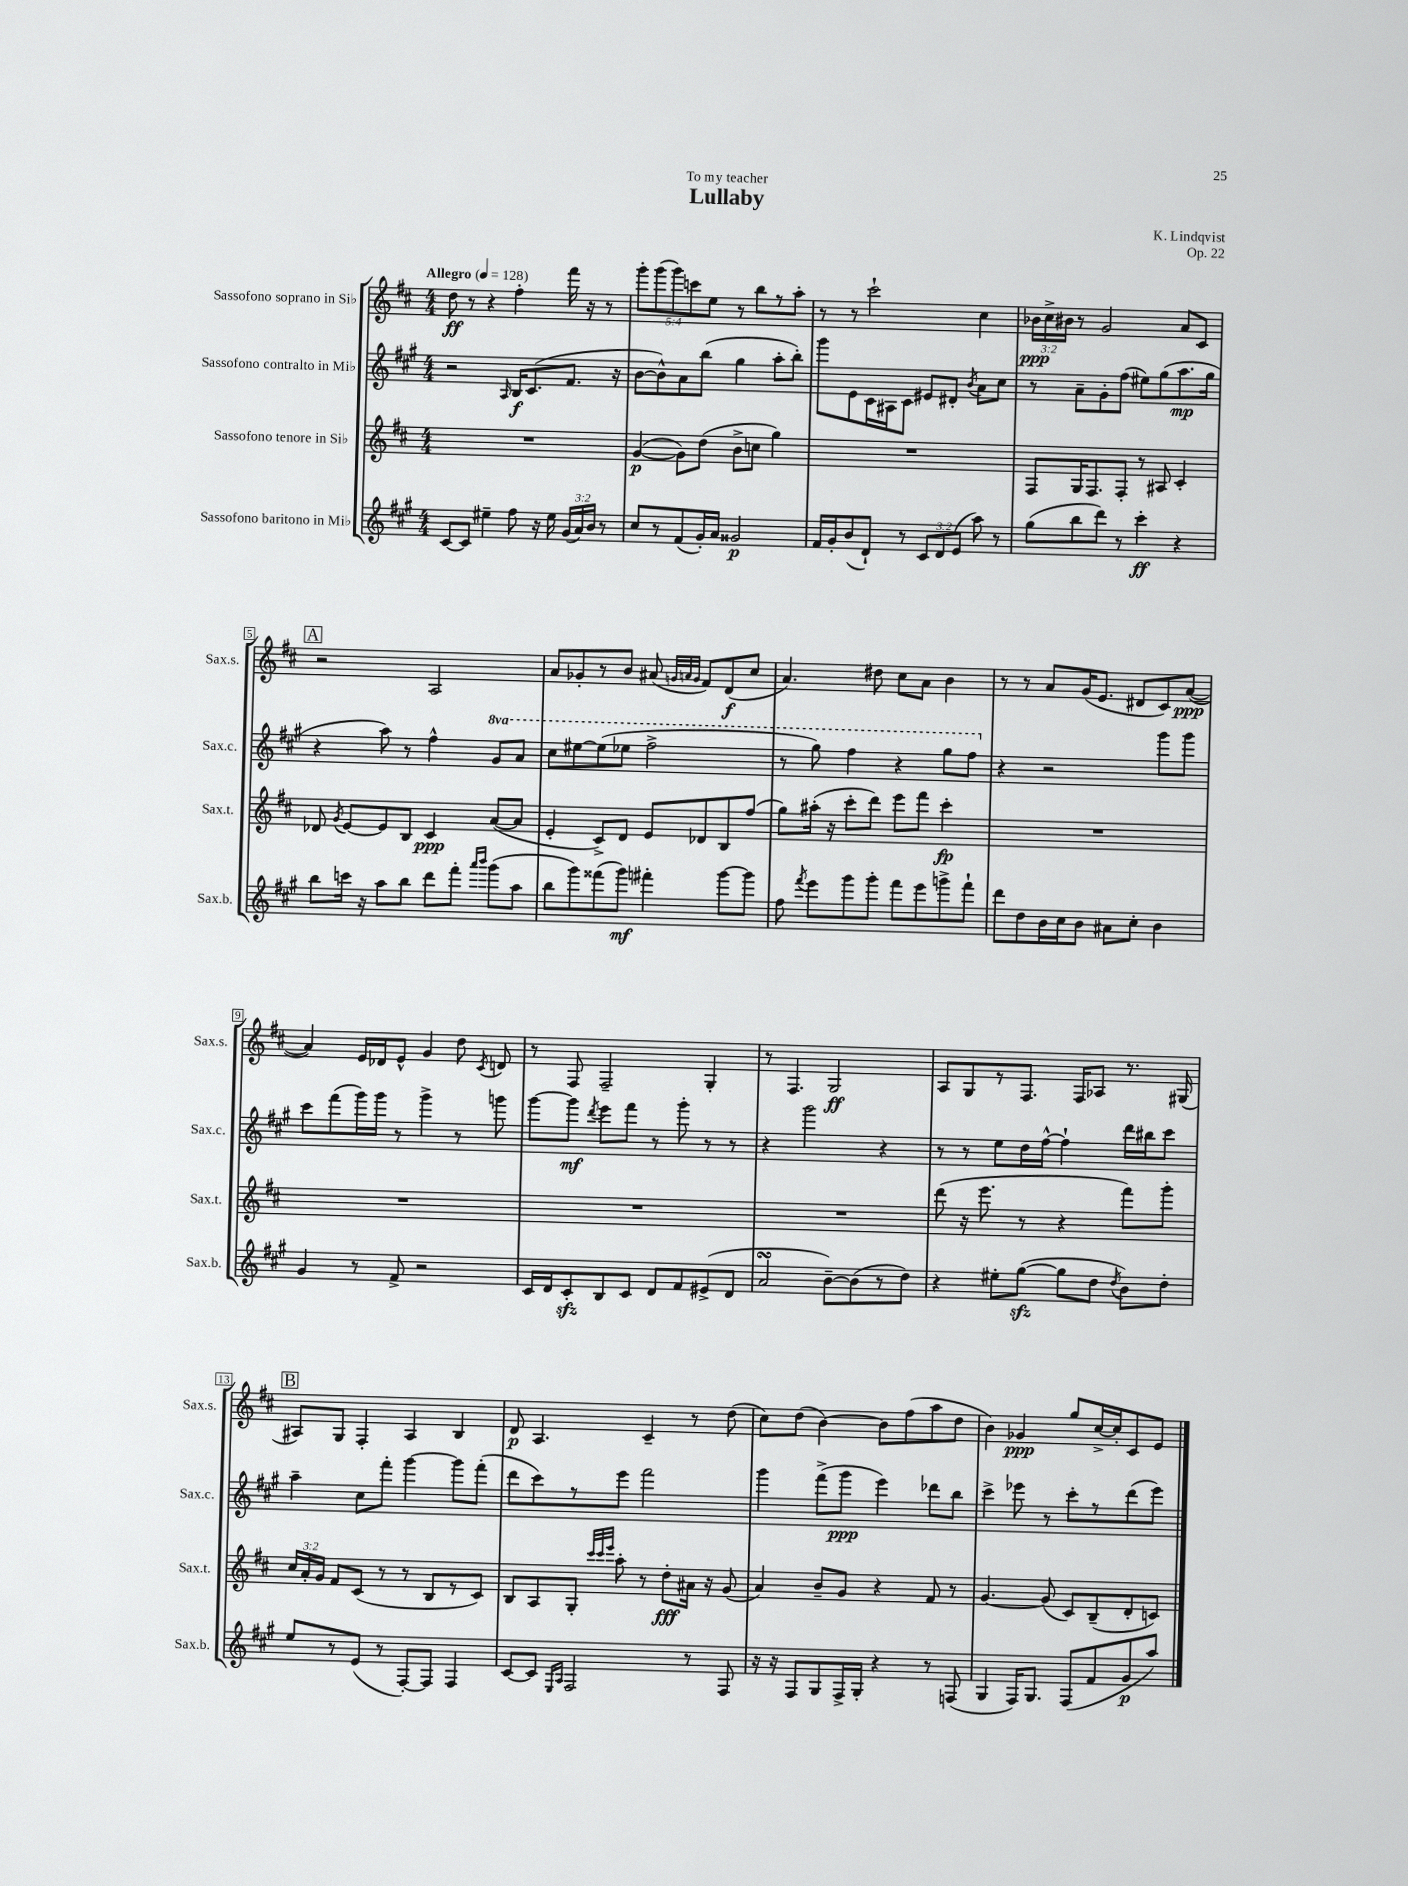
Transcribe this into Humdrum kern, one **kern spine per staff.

**kern	**dynam	**kern	**dynam	**kern	**dynam	**kern	**dynam
*part4	*part4	*part3	*part3	*part2	*part2	*part1	*part1
*staff4	*staff4	*staff3	*staff3	*staff2	*staff2	*staff1	*staff1
*I"Sassofono baritono in Mi♭	*	*I"Sassofono tenore in Si♭	*	*I"Sassofono contralto in Mi♭	*	*I"Sassofono soprano in Si♭	*
*I'Sax.b.	*	*I'Sax.t.	*	*I'Sax.c.	*	*I'Sax.s.	*
*clefG2	*	*clefG2	*	*clefG2	*	*clefG2	*
*k[f#c#g#]	*	*k[f#c#]	*	*k[f#c#g#]	*	*k[f#c#]	*
*M4/4	*	*M4/4	*	*M4/4	*	*M4/4	*
*MM128	*	*MM128	*	*MM128	*	*MM128	*
=1	=1	=1	=1	=1	=1	=1	=1
!	!	!	!	!	!	!LO:TX:a:B:t=Allegro	!
[8c#/L	.	1r	.	2r	.	8dd\	ff
8c#/J]	.	.	.	.	.	8r	.
4ee#X~\	.	.	.	.	.	4r	.
.	.	.	.	16qqA/	.	.	.
8ff#\	.	.	.	16B/KL	f	4ff#'\	.
.	.	.	.	(8.c#/	.	.	.
16r	.	.	.	.	.	.	.
16ee#\	.	.	.	.	.	.	.
(24g#/LL	.	.	.	8.f#/J	.	16fff#\	.
24a/)	.	.	.	.	.	.	.
.	.	.	.	.	.	16r	.
24b/JJ	.	.	.	.	.	.	.
8r	.	.	.	.	.	8r	.
.	.	.	.	16r	.	.	.
=2	=2	=2	=2	=2	=2	=2	=2
8cc#/L	.	([4g/	p	[8b\L	.	10ggg'\L	.
.	.	.	.	.	.	(10ggg\	.
8r	.	.	.	8b^^\])	.	.	.
.	.	.	.	.	.	10ggg\)	.
(8f#/	.	8g\L])	.	8a\	.	.	.
.	.	.	.	.	.	10cccn\	.
16g#'/L)	.	(8dd\J	.	(8bb\J	.	.	.
.	.	.	.	.	.	10ee\J	.
16a/JJ	.	.	.	.	.	.	.
2g##X/	p	8b^\L	.	4gg#\	.	8r	.
.	.	8ccn\J	.	.	.	8bb\L	.
.	.	4gg\)	.	8aa'\L	.	8r	.
.	.	.	.	8bb'\J)	.	8aa'\J	.
=3	=3	=3	=3	=3	=3	=3	=3
16f#/LL	.	1r	.	8ggg#\L	.	8r	.
16g#'/J	.	.	.	.	.	.	.
(8b/	.	.	.	8e\	.	8r	.
8d`/J)	.	.	.	16c#\L	.	2ccc#`\	.
.	.	.	.	16A#X\J	.	.	.
8r	.	.	.	8c#\J	.	.	.
12c#/L	.	.	.	8e#X/L	.	.	.
12d/	.	.	.	.	.	.	.
.	.	.	.	8d#X'/J	.	.	.
(12e/J	.	.	.	.	.	.	.
.	.	.	.	8qb/	.	.	.
8aa\)	.	.	.	8a\L	.	4cc#\	.
8r	.	.	.	8cc#\J	.	.	.
=4	=4	=4	=4	=4	=4	=4	=4
(8gg#\L	.	8F#/L	.	8r	.	24b-X\LL	ppp
.	.	.	.	.	.	24cc#^\	.
.	.	.	.	.	.	24b#X\JJ	.
8bb\	.	16G/K	.	8a~\L	.	8r	.
.	.	8.F#/	.	.	.	.	.
8ddd\J)	.	.	.	8g#'\	.	2g/	.
8r	.	8F#'/J	.	(8ff#\J	.	.	.
4ccc#'\	ff	8r	.	8ee#X\L)	.	.	.
.	.	8A#X/	.	(8gg#\	.	.	.
4r	.	4c#'/	.	8.aa\	mp	8a/L	.
.	.	.	.	.	.	8c#/J	.
.	.	.	.	16gg#\Jk	.	.	.
!!LO:LB:g=z
!!LO:REH:place=s1:t=A
=5	=5	=5	=5	=5	=5	=5	=5
8bb\L	.	8d-X/	.	4r	.	2r	.
.	.	8qg/	.	.	.	.	.
16cccn\Jk	.	[8e/L	.	.	.	.	.
16r	.	.	.	.	.	.	.
8aa\L	.	8e/]	.	8aa\)	.	.	.
8bb\J	.	8B/J	.	8r	.	.	.
8ddd\L	.	4c#/	ppp	4ff#^^\	.	2A/	.
8fff#'\J	.	.	.	.	.	.	.
16qqaaa/LL	.	.	.	.	.	.	.
16qqbbb/JJ	.	.	.	.	.	.	.
*	*	*	*	*8va	*	*	*
(8ggg#\L	.	([8a/L	.	8gg#/L	.	.	.
8aa\J	.	8a/J]	.	8aa/J	.	.	.
=6	=6	=6	=6	=6	=6	=6	=6
8bb\L	.	4e'/	.	8ccc#\L	.	8a/L	.
8ggg#\)	.	.	.	[8eee#X\	.	8g-X'/	.
(8fff##X\	.	8c#^/L)	.	(8eee#\]	.	8r	.
8ggg#\J)	mf	8d/J	.	8eee-X\J	.	8b/J	.
4fff#X'\	.	8e/L	.	2fff#^\	.	(8a#X/	.
.	.	.	.	.	.	32qqgn/LLL	.
.	.	.	.	.	.	32qqan/	.
.	.	.	.	.	.	32qqg/JJJ	.
.	.	8d-X/	.	.	.	8f#/L)	.
[8ggg#\L	.	8B/	.	.	.	(8d/	f
8ggg#\J]	.	(8ff#/J	.	.	.	8cc#/J	.
=7	=7	=7	=7	=7	=7	=7	=7
8ff#\	.	8gg\L)	.	8r	.	4.a/)	.
8qfff#/	.	.	.	.	.	.	.
8eee\L	.	(16aa#X'\Jk	.	8ggg#\)	.	.	.
.	.	16r	.	.	.	.	.
8ggg#\	.	8ccc#'\L	.	4fff#\	.	.	.
8ggg#'\J	.	8ddd\J)	.	.	.	8dd#X\	.
8fff#\L	.	8eee\L	.	4r	.	8cc#\L	.
8eee\	.	8fff#\J	.	.	.	8a\J	.
8gggn^\	.	4ccc#'\	fp	8ggg#\L	.	4b\	.
8fff#`\J	.	.	.	8fff#\J	.	.	.
=8	=8	=8	=8	=8	=8	=8	=8
*	*	*	*	*X8va	*	*	*
8ddd\L	.	1r	.	4r	.	8r	.
8dd\	.	.	.	.	.	8r	.
16b\L	.	.	.	2r	.	8a/L	.
16cc#\J	.	.	.	.	.	.	.
8b\J	.	.	.	.	.	(16g/K	.
.	.	.	.	.	.	8.e/J	.
8a#X\L	.	.	.	.	.	.	.
8cc#'\J	.	.	.	.	.	8d#X/L	.
4b\	.	.	.	8ggg#\L	.	8c#/)	.
.	.	.	.	8ggg#\J	.	([8a/J	ppp
!!LO:LB:g=z
=9	=9	=9	=9	=9	=9	=9	=9
4g#/	.	1r	.	8ccc#\L	.	4a/])	.
.	.	.	.	(8fff#\	.	.	.
8r	.	.	.	16ggg#\L)	.	16e/LL	.
.	.	.	.	16ggg#\JJ	.	16d-X/J	.
8f#^/	.	.	.	8r	.	8e^^/J	.
2r	.	.	.	4ggg#^\	.	4g/	.
.	.	.	.	8r	.	8dd\	.
.	.	.	.	.	.	8qc#/	.
.	.	.	.	8gggn\	.	8dn/	.
=10	=10	=10	=10	=10	=10	=10	=10
16c#/LL	.	1r	.	[8ggg#\L	.	8r	.
16d/J	.	.	.	.	.	.	.
8c#zz'/	.	.	.	8ggg#\J]	mf	8F#/	.
.	.	.	.	8qddd/	.	.	.
8B/	.	.	.	8eee\L	.	2F#~/	.
8c#/J	.	.	.	8fff#\J	.	.	.
8d/L	.	.	.	8r	.	.	.
8f#/	.	.	.	8ggg#'\	.	.	.
(8e#X^/	.	.	.	8r	.	4G'/	.
8d/J	.	.	.	8r	.	.	.
=11	=11	=11	=11	=11	=11	=11	=11
2asSSs/	.	1r	.	4r	.	8r	.
.	.	.	.	.	.	4.F#/	.
.	.	.	.	2ggg#\	.	.	.
[8b~\L)	.	.	.	.	.	2G/	ff
(8b\]	.	.	.	.	.	.	.
8r	.	.	.	4r	.	.	.
8dd\J)	.	.	.	.	.	.	.
=12	=12	=12	=12	=12	=12	=12	=12
4r	.	(8ddd\	.	8r	.	8A/L	.
.	.	16r	.	8r	.	8G/	.
.	.	8.eee\	.	.	.	.	.
8ee#X'\L	.	.	.	8ee\L	.	8r	.
([8gg#zz\J	.	8r	.	16dd\L	.	8.F#/J	.
.	.	.	.	[16ff#^^\JJ	.	.	.
8gg#\L]	.	4r	.	4ff#`\]	.	.	.
.	.	.	.	.	.	16F#/KL	.
8dd\J	.	.	.	.	.	8A-X/J	.
8qdd/	.	.	.	.	.	.	.
8b\L)	.	8fff#\L)	.	16ddd\LL	.	8.r	.
.	.	.	.	16bb#X\J	.	.	.
8dd'\J	.	8ggg'\J	.	8ccc#\J	.	.	.
.	.	.	.	.	.	(16G#X/	.
!!LO:LB:g=z
!!LO:REH:place=s1:t=B
=13	=13	=13	=13	=13	=13	=13	=13
8ee/L	.	24cc#/LL	.	4aa~\	.	8A#X/L)	.
.	.	24a'/	.	.	.	.	.
.	.	24g/JJ	.	.	.	.	.
8r	.	8f#/L	.	.	.	8G/J	.
(8e/J	.	(8c#/J	.	8cc#\L	.	4F#'/	.
8r	.	8r	.	8fff#'\J	.	.	.
[8F#'/L)	.	8r	.	[4ggg#\	.	4A#/	.
8F#/J]	.	8B/L	.	.	.	.	.
4F#/	.	8r	.	8ggg#\L]	.	4B/	.
.	.	8c#/J)	.	(8fff#'\J	.	.	.
=14	=14	=14	=14	=14	=14	=14	=14
[8c#/L	.	8B/L	.	8ddd\L	.	8d/	p
8c#/J]	.	8A/	.	8ccc#\)	.	4.A/	.
16qqE/LL	.	.	.	.	.	.	.
16qqA/JJ	.	.	.	.	.	.	.
2F#/	.	8G'/J	.	8r	.	.	.
.	.	32qqccc#/LLL	.	.	.	.	.
.	.	32qqccc#/	.	.	.	.	.
.	.	32qqeee/JJJ	.	.	.	.	.
.	.	8aa'\	.	8eee\J	.	.	.
.	.	8r	.	2fff#\	.	4c#~/	.
.	.	8dd'\L	fff	.	.	.	.
8r	.	16a#X\Jk	.	.	.	8r	.
.	.	16r	.	.	.	.	.
8F#/	.	(8g/	.	.	.	(8dd\	.
=15	=15	=15	=15	=15	=15	=15	=15
16r	.	4a/)	.	4ggg#\	.	8cc#\L)	.
16r	.	.	.	.	.	.	.
8F#/L	.	.	.	.	.	(8dd\J	.
8G#/	.	8b~/L	.	(8fff#^\L	.	[4b\)	.
16F#^/L	.	8g/J	.	8ggg#\J	ppp	.	.
16G#'/JJ	.	.	.	.	.	.	.
4r	.	4r	.	4eee\)	.	8b\L]	.
.	.	.	.	.	.	(8ff#\	.
8r	.	8f#/	.	8ddd-X\L	.	8aa\	.
(8Fn/	.	8r	.	8bb\J	.	8dd\J	.
=16	=16	=16	=16	=16	=16	=16	=16
4G#/	.	[4.g/	.	4ccc#^\	.	4b\)	.
16F#/KL)	.	.	.	8eee-X\	.	4g-X/	ppp
8.G#/J	.	.	.	.	.	.	.
.	.	(8g/]	.	8r	.	.	.
(8F#/L	.	8c#/L)	.	8ccc#'\L	.	8gg/L	.
8f#/	.	(8B~/	.	8r	.	[16cc#^/L	.
.	.	.	.	.	.	16cc#'/J]	.
8g#/	p	8d'/	.	(8ddd\	.	8c#/	.
8aa/J)	.	8cn/J)	.	8eee-\J)	.	8e/J	.
==	==	==	==	==	==	==	==
*-	*-	*-	*-	*-	*-	*-	*-
